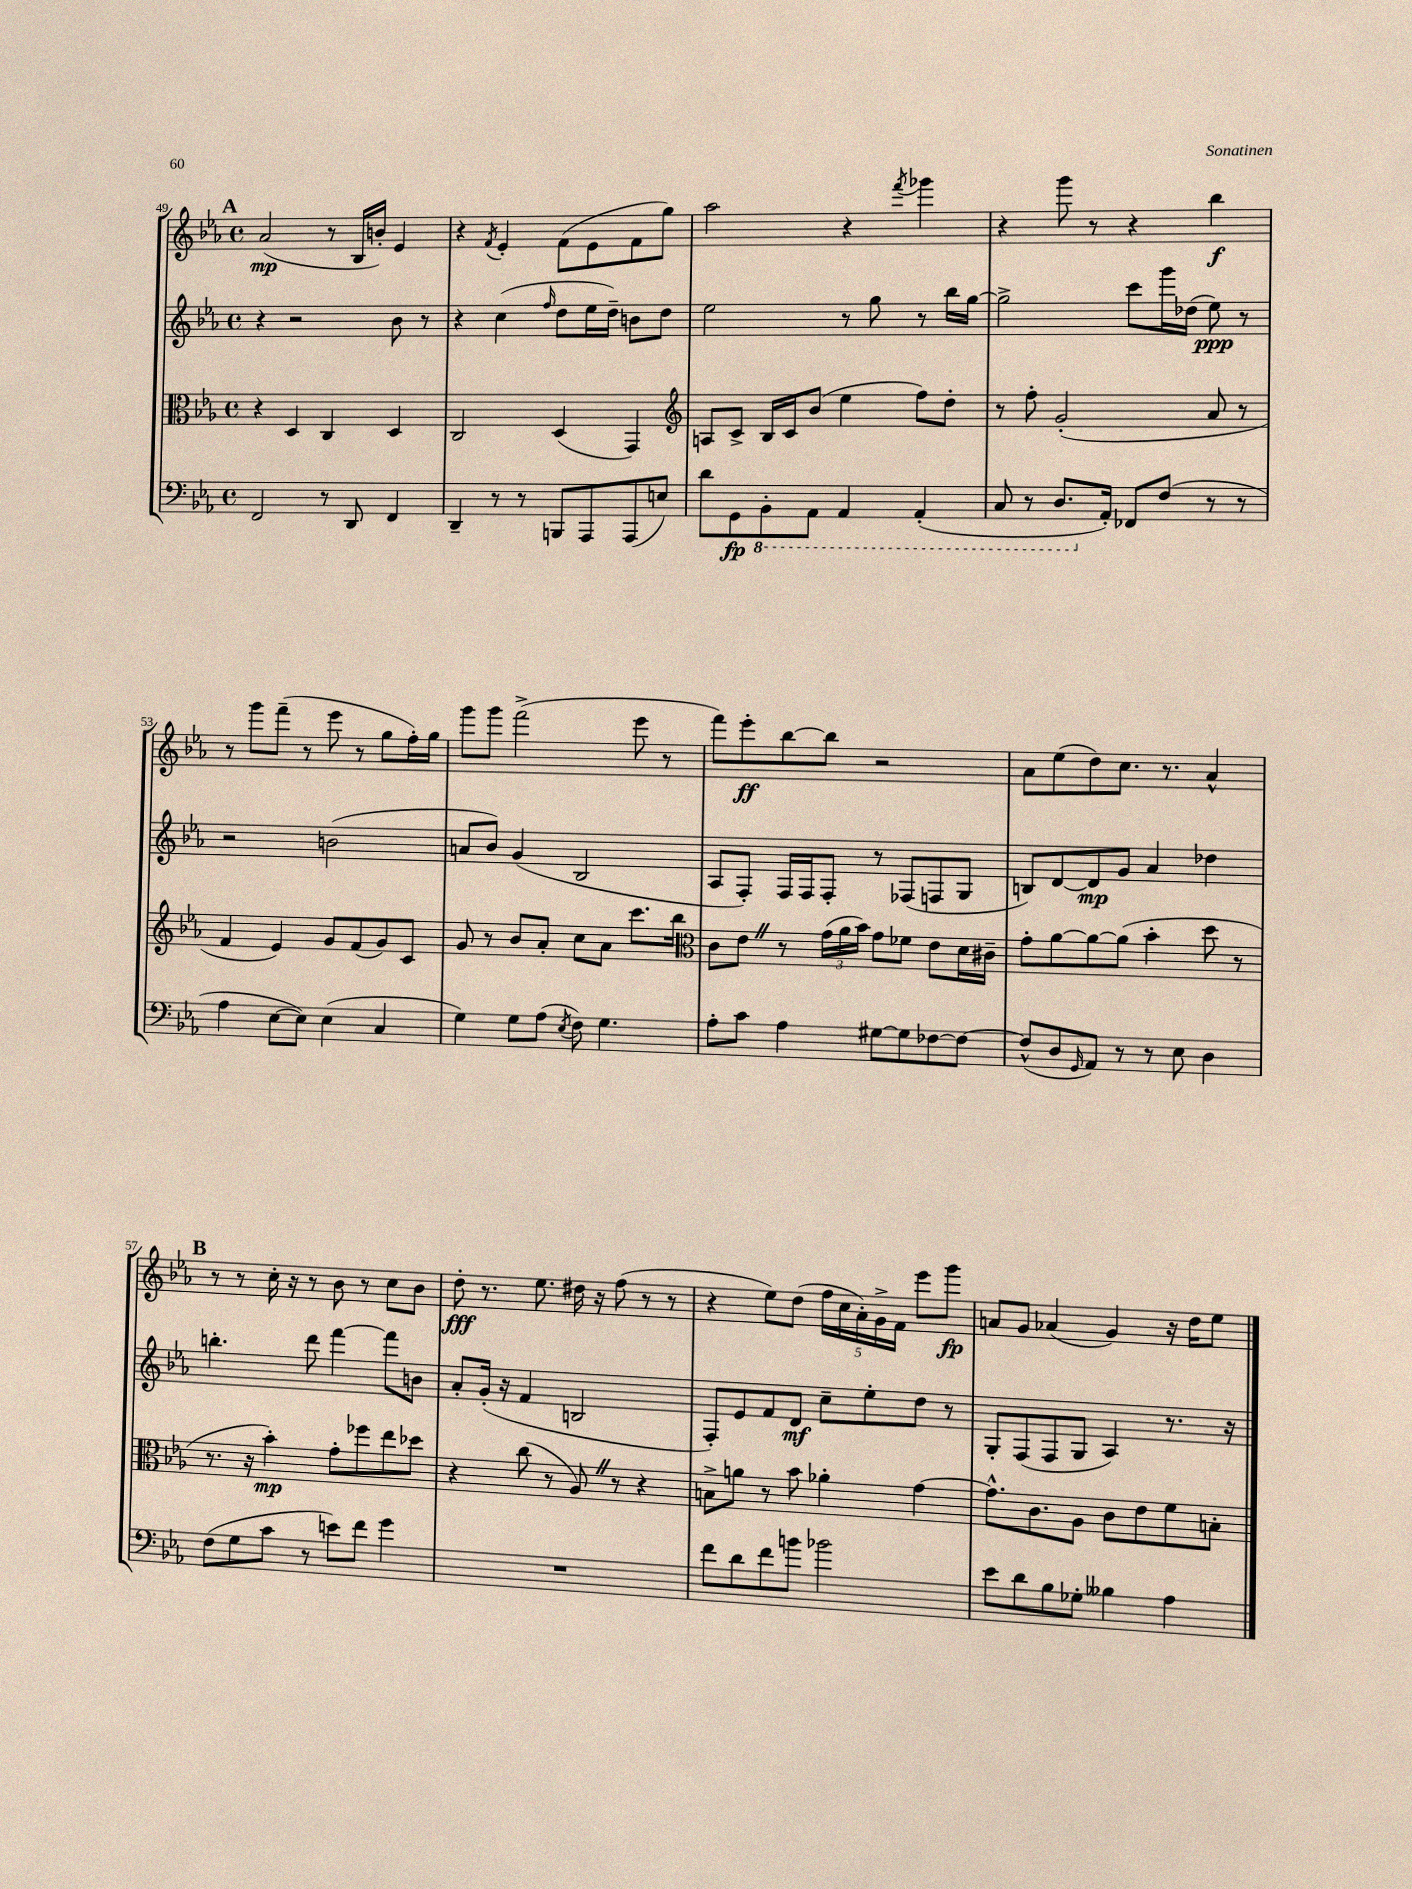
<<
\new StaffGroup <<
\new Staff = "s0" {
    \clef treble \key ees \major \defaultTimeSignature \time 4/4
    \mark \markup { \bold "A" } aes'2\mp( r8 bes16 b'16-.) ees'4 |
    r4 \acciaccatura { f'8 } ees'4-. f'8( ees'8 f'8 g''8) |
    aes''2 r4 \acciaccatura { f'''8 } ges'''4 |
    r4 g'''8 r8 r4 bes''4\f |
    r8 g'''8 f'''8--( r8 ees'''8 r8 g''8 f''16-.) g''16 |
    g'''8 g'''8 f'''2->( ees'''8 r8 |
    f'''8) ees'''8-.\ff bes''8~ bes''8 r2 |
    aes'8 ees''8( d''8) c''8. r8. aes'4-^ |
    \mark \markup { \bold "B" } r8 r8 c''16-. r16 r8 bes'8 r8 c''8 bes'8 |
    d''8-.\fff r8. ees''8. dis''16 r16 f''8( r8 r8 |
    r4 ees''8) d''8( \tuplet 5/4 { f''16 c''16 aes'16-.) g'16-> f'16 } ees'''8 g'''8\fp |
    a'8 g'8 aes'4( g'4) r16 d''16 ees''8 \bar "|." |
}
\new Staff = "s1" {
    \clef treble \key ees \major \defaultTimeSignature \time 4/4
    \mark \markup { \bold "A" } r4 r2 bes'8 r8 |
    r4 c''4( \grace { f''16 } d''8 ees''16 d''16--) b'8 d''8 |
    ees''2 r8 g''8 r8 bes''16 g''16~ |
    g''2-> c'''8 g'''16 des''16( ees''8\ppp) r8 |
    r2 b'2( |
    a'8 bes'8) g'4( bes2 |
    aes8 f8-.) f16 f16 f8-. r8 fes8( f8 g8 |
    b8) d'8~ d'8\mp g'8 aes'4 des''4 |
    \mark \markup { \bold "B" } b''4.-. d'''8 f'''4~ f'''8 b'8 |
    aes'8-. g'16-.( r16 f'4 b2 |
    f8-.) ees'8 f'8 d'8\mf c''8-- ees''8-. d''8 r8 |
    g8-. f8( f8 g8 aes4) r8. r16 \bar "|." |
}
\new Staff = "s2" {
    \clef alto \key ees \major \defaultTimeSignature \time 4/4
    \mark \markup { \bold "A" } r4 d4 c4 d4 |
    c2 d4( g,4) |
    \clef treble a8 c'8-> bes16 c'16 bes'8( ees''4 f''8) d''8-. |
    r8 f''8-. g'2-.( aes'8 r8 |
    f'4 ees'4) g'8 f'8( g'8) c'8 |
    g'8 r8 bes'8 aes'8-. c''8 aes'8 c'''8. bes''16 |
    \clef alto c'8 ees'8 \once \override BreathingSign.text = \markup { \musicglyph "scripts.caesura.straight" } \breathe r8 \tuplet 3/2 { g'16( aes'16 bes'16) } g'8 fes'8 ees'8 d'16 cis'16-- |
    g'8-. aes'8~ aes'8~ aes'8( bes'4-. d''8 r8 |
    \mark \markup { \bold "B" } r8. r16 bes'4-.\mp) g'8-. fes''8 ees''8 des''8 |
    r4 c''8( r8 aes8) \once \override BreathingSign.text = \markup { \musicglyph "scripts.caesura.straight" } \breathe r8 r4 |
    b8-> a'8 r8 bes'8 aes'4-. g'4~ |
    g'8.-^ c'8. aes8 c'8 ees'8 f'8 b8-. \bar "|." |
}
\new Staff = "s3" {
    \clef bass \key ees \major \defaultTimeSignature \time 4/4
    \mark \markup { \bold "A" } f,2 r8 d,8 f,4 |
    d,4-- r8 r8 b,,8 aes,,8 aes,,8( e8) |
    d'8 g,8\fp \ottava #-1 bes,,8-. aes,,8 aes,,4 aes,,4-.( |
    c,8 r8 d,8. \ottava #0 aes,16-.) fes,8 f8( r8 r8 |
    aes4 ees8~ ees8) ees4( c4 |
    g4) g8 aes8( \acciaccatura { ees8 } f8) g4. |
    aes8-. c'8 aes4 gis8~ gis8 fes8~ fes8~ |
    fes8-^( d8 \grace { g,16 } aes,8) r8 r8 ees8 d4 |
    \mark \markup { \bold "B" } f8( g8 c'8 r8 e'8) f'8 g'4 |
    R1 |
    f'8 d'8 f'8 b'8 bes'2 |
    ees'8 d'8 bes8 ges8-. beses4 aes4 \bar "|." |
}
>>
>>
\layout { \context { \Score currentBarNumber = #49 } }
